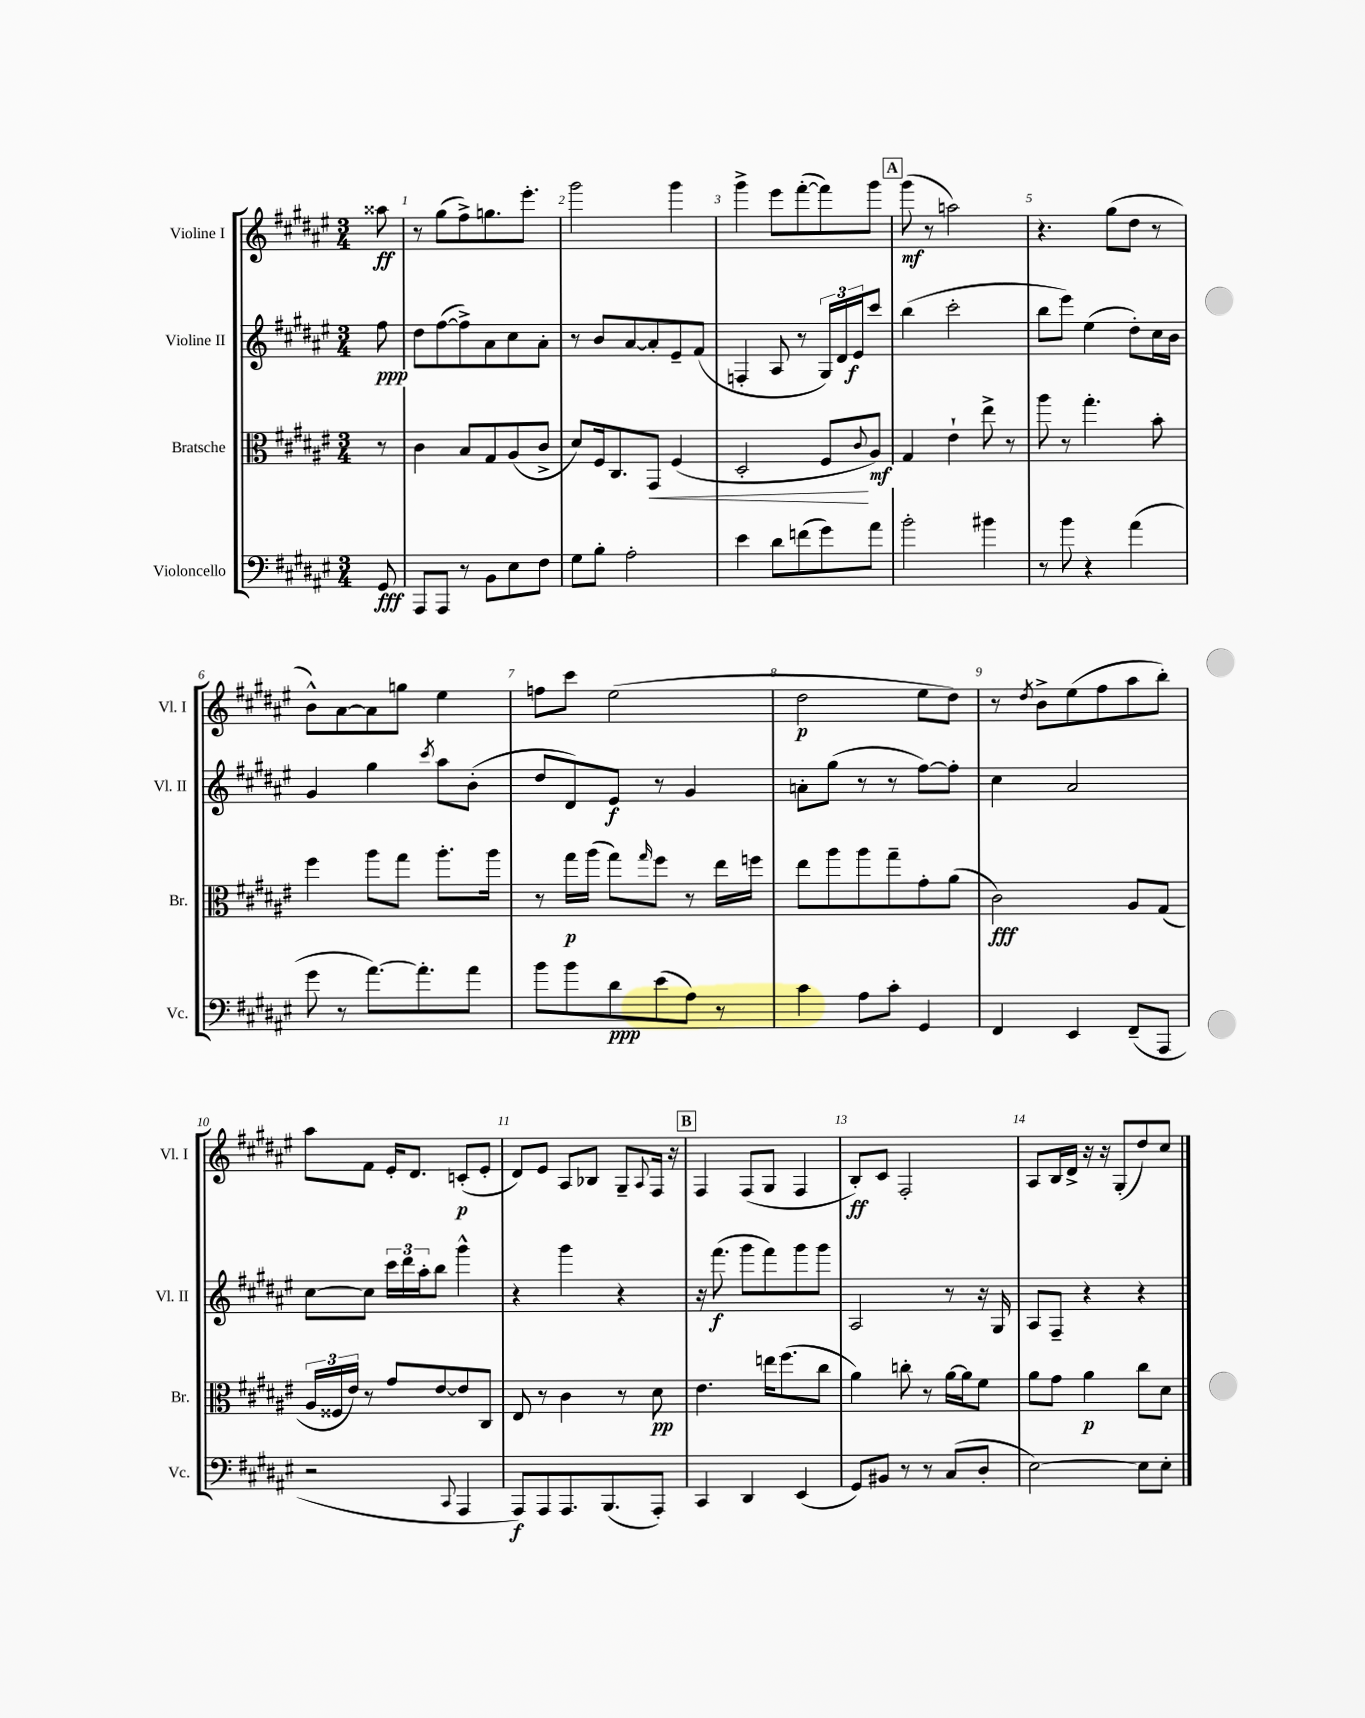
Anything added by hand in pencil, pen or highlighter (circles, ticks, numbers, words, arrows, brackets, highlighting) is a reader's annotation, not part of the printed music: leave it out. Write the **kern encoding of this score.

**kern	**kern	**kern	**kern
*staff4	*staff3	*staff2	*staff1
*clefF4	*clefC3	*clefG2	*clefG2
*k[f#c#g#d#a#e#]	*k[f#c#g#d#a#e#]	*k[f#c#g#d#a#e#]	*k[f#c#g#d#a#e#]
*M3/4	*M3/4	*M3/4	*M3/4
8GG#/	8r	8ff#\	8aa##\
=	=	=	=
8AAA#/L	4c#\	8dd#\L	8r
8AAA#/J	.	([8ff#\	(8gg#\L
8r	8B/L	8ff#^\])	8ff#^\)
8BB\L	8G#/	8a#\	8.gg\
8E#\	(8A#/	8cc#\	.
.	.	.	8.eee#'\J
8F#\J	8c#^/J	8a#'\J	.
=	=	=	=
8G#\L	8d#/L)	8r	2ggg#\
8B'\J	16F#/k	8b/L	.
.	8.C#/	.	.
2A#'\	.	[8a#/	.
.	8GG#/J	8a#'/]	.
.	(4F#/	8e#~/	4ggg#\
.	.	(8f#/J	.
=	=	=	=
4e#\	2D#'/	4F'/	4ggg#^\
8d#\L	.	8A#/	8eee#\L
(8f\	.	8r	([8fff#'\
8g#\)	8F#/L	24G#/LL)	8fff#\])
.	.	24d#/	.
.	.	24e#/J	.
.	8qqc#/	.	.
8a#\J	8A#/J)	8ccc#/J	8ggg#\J
=	=	=	=
2b'\	4G#/	(4bb\	(8ggg#\
.	.	.	8r
.	4e#`\	2ccc#'\	2aa\)
4b#\	8ee#^\	.	.
.	8r	.	.
=	=	=	=
8r	8aa#\	8bb\L	4.r
8b\	8r	8eee#\J)	.
4r	4.gg#'\	(4ee#\	.
.	.	.	(8gg#\L
(4a#\	.	8dd#'\L)	8dd#\J
.	8b'\	16cc#\L	8r
.	.	16b\JJ	.
=	=	=	=
8g#\	4ff#\	4g#/	8b^^\L)
8r	.	.	[8a#\
[8.a#\L)	8aa#\L	4gg#\	8a#\]
.	8gg#\J	.	8gg\J
8.a#'\]	.	.	.
.	.	8qccc#/	.
.	8.aa#'\L	8aa#\L	4ee#\
8a#\J	.	(8b'\J	.
.	16aa#\Jk	.	.
=	=	=	=
8b\L	8r	8dd#/L	8ff\L
8b\	16gg#\LL	8d#/)	8ccc#\J
.	(16aa#\JJ	.	.
8d#\	8gg#\L)	8e#/J	(2ee#\
.	16qqgg#/	.	.
(8e#\	8ff#\J	8r	.
8A#\J)	8r	4g#/	.
8r	16ee#\LL	.	.
.	16ff\JJ	.	.
=	=	=	=
4c#\	8ee#\L	8a'\L	2dd#\
.	8aa#\	(8gg#\J	.
8A#\L	8aa#\	8r	.
8c#'\J	8gg#~\	8r	.
4GG#/	8g#'\	[8ff#\L)	8ee#\L
.	(8a#\J	8ff#'\]J	8dd#\J)
=	=	=	=
4FF#/	2c#\)	4cc#\	8r
.	.	.	8qdd#/
.	.	.	8b^\L
4EE#/	.	2a#/	(8ee#\
.	.	.	8ff#\
(8FF#~/L	8A#/L	.	8aa#\
8AAA#/J	(8G#/J	.	8bb'\J)
=	=	=	=
2r	24A#/LL	[8cc#\L	8aa#\L
.	24F##/	.	.
.	24e#/JJ)	.	.
.	8r	8cc#\]J	8f#\J
.	8g#/L	24ccc#\LL	16e#'/LK
.	.	24ddd#\	.
.	.	.	8.d#/J
.	.	24aa#'\J	.
.	[8e#/	8bb\J	.
8qqCC#/	.	.	.
4AAA#/	8e#/]	4ggg#^^\	(8c'/L
.	8C#/J	.	8e#'/J
=	=	=	=
8AAA#/L)	8E#/	4r	8d#/L)
8AAA#/	8r	.	8e#/J
8.AAA#/	4c#\	4ggg#\	8A#/L
.	.	.	8B-/J
(8.BBB/	.	.	.
.	8r	4r	8G#~/L
.	.	.	8qqA#/
8AAA#'/J)	8d#\	.	16F#/Jk
.	.	.	16r
=	=	=	=
4CC#/	4.e#\	16r	4F#/
.	.	(8.fff#\	.
4DD#/	.	8ggg#\L	(8F#/L
.	16ee\LK	8fff#\)	8G#/J
.	(8.ff#\	.	.
(4EE#/	.	8ggg#\	4F#/
.	8cc#\J	8ggg#\J	.
=	=	=	=
8GG#/L)	4a#\)	2A#/	8B'/L)
8BB#/J	.	.	8c#/J
8r	8cc'\	.	2F#'/
8r	8r	.	.
(8C#/L	[16a#\LL	8r	.
.	16a#\]J	.	.
8D#'/J	8f#\J	16r	.
.	.	16G#/	.
=	=	=	=
[2E#\)	8a#\L	8A#/L	8A#/L
.	8g#\J	8F#~/J	16B/L
.	.	.	16d#^/JJ
.	4a#\	4r	16r
.	.	.	16r
.	.	.	(8G#'/L
8E#\]L	8cc#\L	4r	8dd#/)
8E#'\J	8d#\J	.	8cc#/J
==	==	==	==
*-	*-	*-	*-
